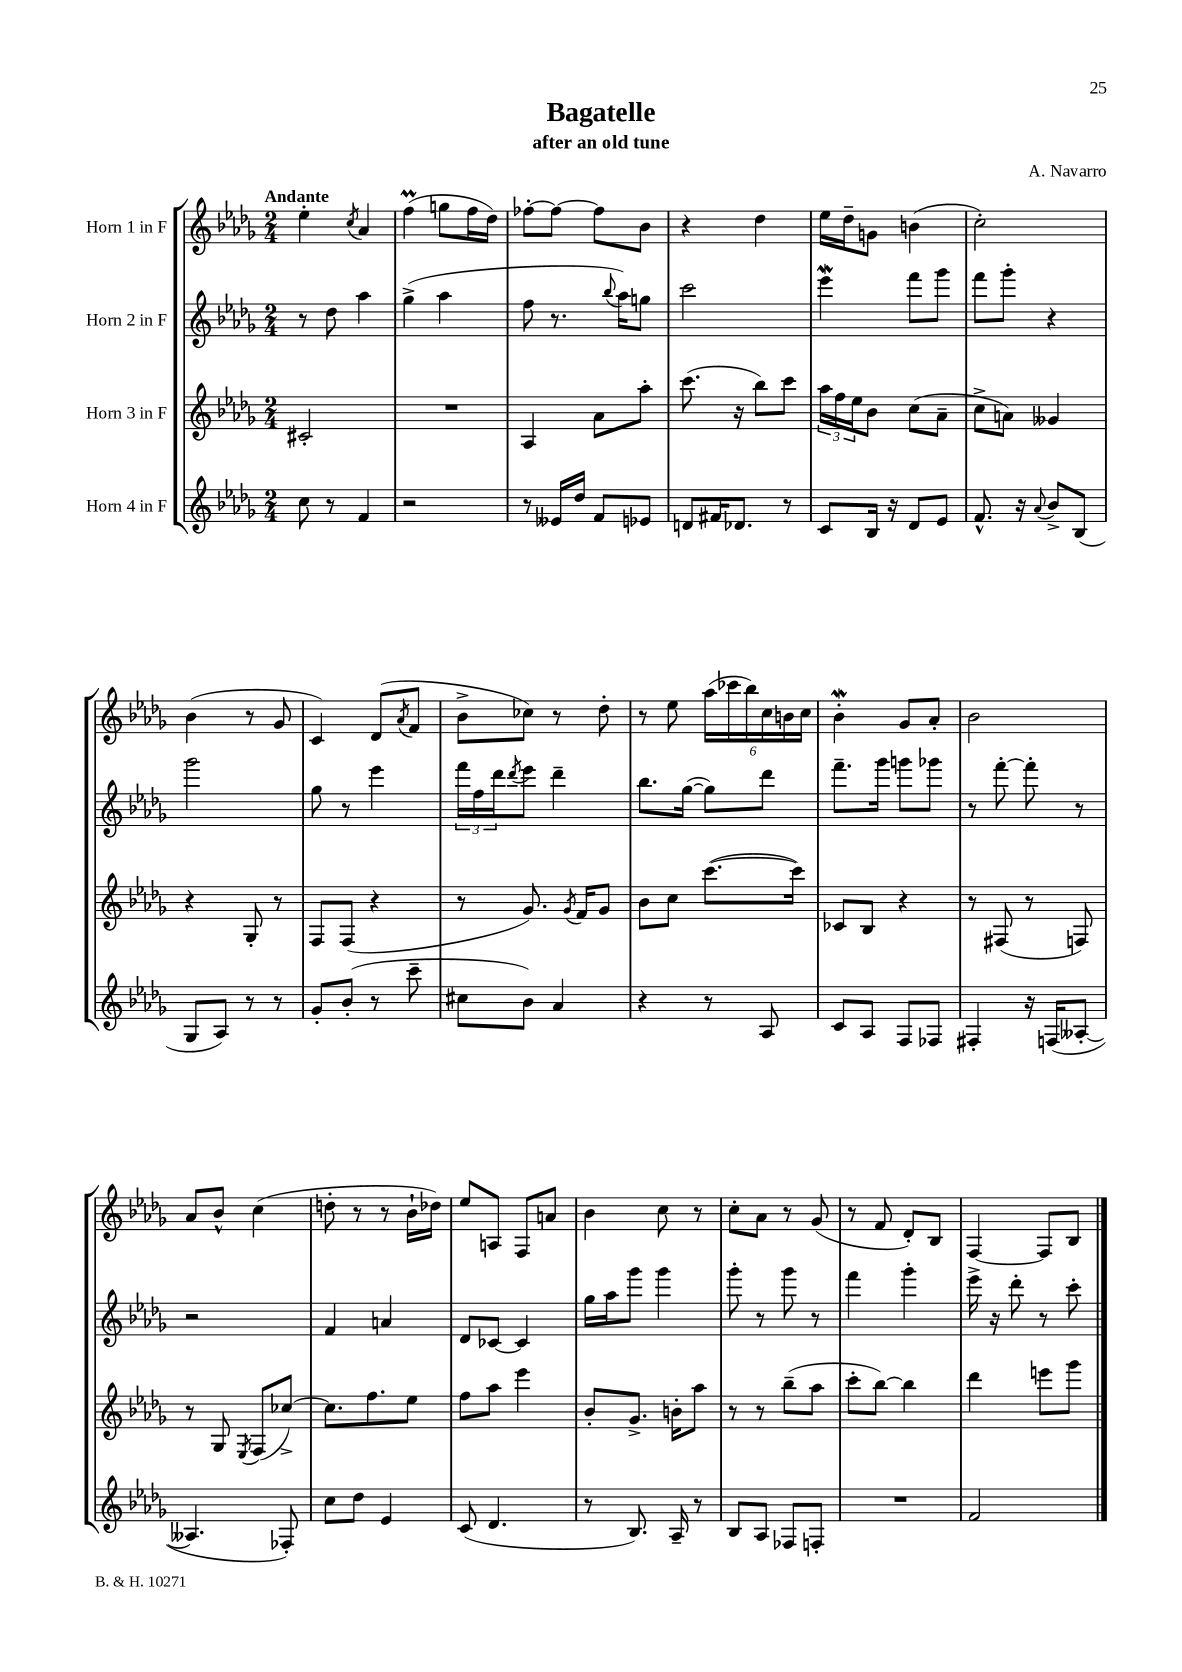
\header { title = "Bagatelle" composer = "A. Navarro" subtitle = "after an old tune" }
<<
\new StaffGroup <<
\new Staff = "s0" \with { instrumentName = "Horn 1 in F" } {
    \clef treble \key des \major \numericTimeSignature \time 2/4 \tempo "Andante"
    ees''4-. \acciaccatura { c''8 } aes'4 |
    f''4\prall( g''8 f''16 des''16) |
    fes''8~-. fes''8~ fes''8 bes'8 |
    r4 des''4 |
    ees''16 des''16-- g'8 b'4( |
    c''2-.) |
    bes'4( r8 ges'8 |
    c'4) des'8( \acciaccatura { aes'8 } f'8 |
    bes'8-> ces''8) r8 des''8-. |
    r8 ees''8 \tuplet 6/4 { aes''16( ces'''16 bes''16) c''16 b'16 c''16 } |
    bes'4-.\mordent ges'8 aes'8-. |
    bes'2 |
    aes'8 bes'8-^ c''4( |
    d''8-. r8 r8 bes'16-! des''16) |
    ees''8 a8 f8 a'8 |
    bes'4 c''8 r8 |
    c''8-. aes'8 r8 ges'8( |
    r8 f'8 des'8-.) bes8 |
    f4~ f8 bes8 \bar "|." |
}
\new Staff = "s1" \with { instrumentName = "Horn 2 in F" } {
    \clef treble \key des \major \numericTimeSignature \time 2/4
    r8 des''8 aes''4 |
    ges''4->( aes''4 |
    f''8 r8. \appoggiatura { bes''8 } aes''16) g''8 |
    c'''2 |
    ees'''4\mordent f'''8 ges'''8 |
    f'''8 ges'''8-. r4 |
    ges'''2 |
    ges''8 r8 ees'''4 |
    \tuplet 3/2 { f'''16 f''16 des'''16 } \acciaccatura { des'''8 } ees'''8 des'''4-- |
    bes''8. ges''16~( ges''8) des'''8 |
    f'''8.-- ges'''16 g'''8 ges'''8 |
    r8 f'''8~-. f'''8-. r8 |
    r2 |
    f'4 a'4 |
    des'8 ces'8~ ces'4 |
    ges''16 aes''16 ges'''8 ges'''4 |
    ges'''8-. r8 ges'''8 r8 |
    f'''4 ges'''4-. |
    ees'''16-> r16 des'''8-. r8 c'''8-. \bar "|." |
}
\new Staff = "s2" \with { instrumentName = "Horn 3 in F" } {
    \clef treble \key des \major \numericTimeSignature \time 2/4
    cis'2-. |
    R2 |
    aes4 aes'8 aes''8-. |
    c'''8.( r16 bes''8) c'''8 |
    \tuplet 3/2 { aes''16 f''16 ees''16 } bes'8 c''8( aes'8-- |
    c''8-> a'8) geses'4 |
    r4 ges8-. r8 |
    f8 f8( r4 |
    r8 ges'8.) \acciaccatura { ges'8 } f'16 ges'8 |
    bes'8 c''8 c'''8.~( c'''16) |
    ces'8 bes8 r4 |
    r8 fis8( r8 f8) |
    r8 ges8 \acciaccatura { ees8 } f8( ces''8~->) |
    ces''8. f''8. ees''8 |
    f''8 aes''8 ees'''4 |
    bes'8-. ges'8.-> b'16-. aes''8 |
    r8 r8 bes''8--( aes''8 |
    c'''8-. bes''8~) bes''4 |
    des'''4 e'''8 ges'''8 \bar "|." |
}
\new Staff = "s3" \with { instrumentName = "Horn 4 in F" } {
    \clef treble \key des \major \numericTimeSignature \time 2/4
    c''8 r8 f'4 |
    r2 |
    r8 eeses'16 des''16 f'8 ees'8 |
    d'8 fis'16 des'8. r8 |
    c'8 bes16 r16 des'8 ees'8 |
    f'8.-^ r16 \appoggiatura { aes'8 } bes'8-> bes8( |
    ges8 aes8) r8 r8 |
    ges'8-. bes'8-.( r8 c'''8-- |
    cis''8 bes'8) aes'4 |
    r4 r8 aes8 |
    c'8 aes8 f8 fes8 |
    fis4-. r16 f16( aeses8~-. |
    aeses4. fes8-.) |
    c''8 des''8 ees'4 |
    c'8( des'4. |
    r8 bes8.) aes16-- r8 |
    bes8 aes8 fes8 f8-. |
    R2 |
    f'2 \bar "|." |
}
>>
>>
\layout { \context { \Score \remove "Bar_number_engraver" } }
